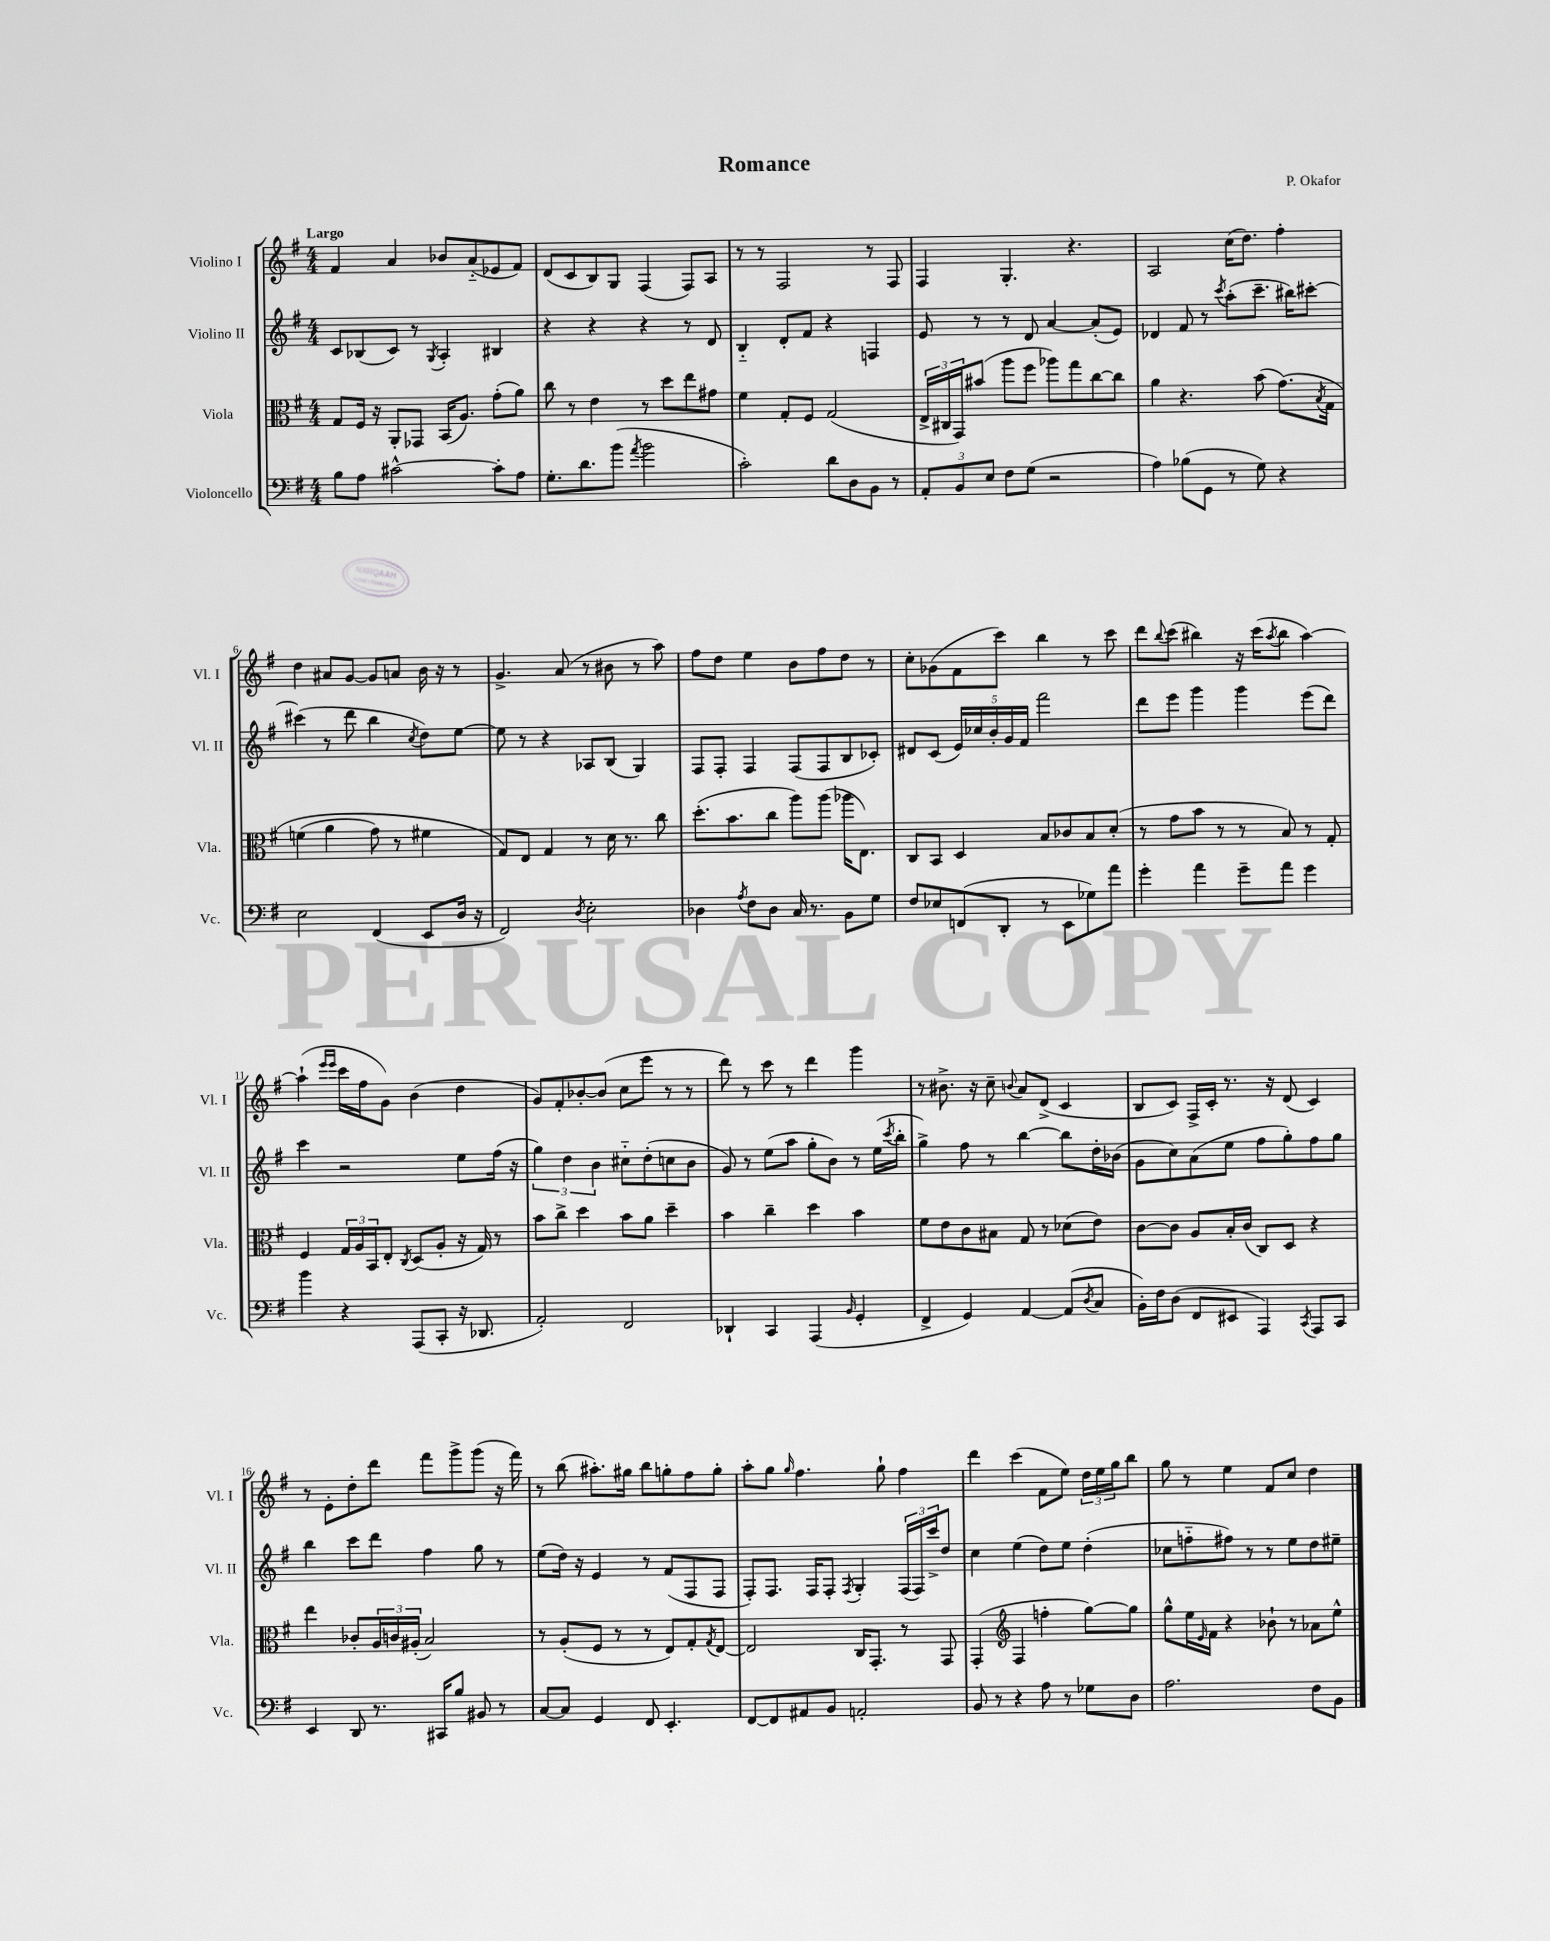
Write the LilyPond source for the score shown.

\header { title = "Romance" composer = "P. Okafor" }
<<
\new StaffGroup <<
\new Staff = "s0" \with { instrumentName = "Violino I" shortInstrumentName = "Vl. I" } {
    \clef treble \key g \major \numericTimeSignature \time 4/4 \tempo "Largo"
    fis'4 a'4 bes'8 a'8-_( ees'8 fis'8) |
    d'8( c'8 b8) g8 fis4( fis8) a8 |
    r8 r8 fis2 r8 fis8 |
    fis4 g4.-. r4. |
    a2 c''16( d''8.) fis''4-. |
    d''4 ais'8 g'8~ g'8 a'8 b'16 r16 r8 |
    g'4.-> a'8( r8 bis'8 r8 a''8) |
    fis''8 d''8 e''4 b'8 fis''8 d''8 r8 |
    c''8-. ges'8( fis'8 c'''8) b''4 r8 c'''8 |
    d'''8 \appoggiatura { b''8 } c'''8( bis''4) r16 c'''16( \acciaccatura { a''8 } bis''8 a''4~) |
    a''4-!( \grace { e'''16 e'''16 } c'''16 fis''16 g'8) b'4( d''4 |
    g'8) fis'8-. bes'8~-. bes'8( c''8 e'''8 r8 r8 |
    d'''8) r8 c'''8 r8 d'''4 g'''4 |
    r8 bis'8.-> r16 c''8-- \appoggiatura { b'8 } a'8 d'8->( c'4 |
    b8 c'8) fis16-> c'16-. r8. r16 d'8( c'4) |
    r8 e'8-. d''8-. d'''8 fis'''8 g'''8-> g'''8( r16 fis'''16) |
    r8 b''8( ais''8.-.) gis''16 b''8 g''8-. fis''8 g''8-. |
    a''8-. g''8 \grace { g''16 } fis''4. g''8-! fis''4 |
    d'''4 c'''4( fis'8 e''8) \tuplet 3/2 { d''16 e''16 g''16 } b''8 |
    g''8 r8 e''4 fis'8 c''8 d''4 \bar "|." |
}
\new Staff = "s1" \with { instrumentName = "Violino II" shortInstrumentName = "Vl. II" } {
    \clef treble \key g \major \numericTimeSignature \time 4/4
    c'8 bes8( c'8) r8 \acciaccatura { g8 } a4-. bis4 |
    r4 r4 r4 r8 d'8 |
    b4-_ d'8-. fis'8 r4 f4 |
    e'8 r8 r8 d'8 a'4~ a'8-.( e'8) |
    des'4 fis'8 r8 \acciaccatura { c'''8 } a''8-.( c'''8.-- bis''16) cis'''8~-. |
    cis'''4( r8 d'''8 b''4 \acciaccatura { c''8 } d''8) e''8~ |
    e''8 r8 r4 aes8 b8( g4) |
    fis8 fis8-. fis4 fis8( fis8 b8 ces'8-.) |
    dis'8 c'8( \tuplet 5/4 { e'16) ces''16 b'16-. g'16 fis'16 } fis'''2 |
    d'''8 e'''8 g'''4 g'''4 e'''8( d'''8) |
    c'''4 r2 e''8 fis''16( r16 |
    \tuplet 3/2 { g''4) d''4 b'4 } cis''8-_ d''8-.( c''8 b'8 |
    g'8) r8 e''8( a''8 g''8-. b'8) r8 e''16( \acciaccatura { c'''8 } b''16-. |
    g''4->) fis''8 r8 b''4~ b''8 d''16-. bes'16( |
    g'8 c''8) a'8( e''8 fis''8 g''8-.) fis''8 g''8 |
    b''4 c'''8 d'''8 fis''4 g''8 r8 |
    e''8( d''16) r16 e'4 r8 fis'8( fis8 fis8 |
    fis8-.) fis8. fis16 fis8-. \acciaccatura { fis8 } g4-. \tuplet 3/2 { fis16( fis16) c'''16-> } d''8 |
    c''4 e''4( d''8) e''8 d''4-.( |
    ces''8 f''8-_ fis''8) r8 r8 e''8 d''8 eis''8-- \bar "|." |
}
\new Staff = "s2" \with { instrumentName = "Viola" shortInstrumentName = "Vla." } {
    \clef alto \key g \major \numericTimeSignature \time 4/4
    g8 fis16 r16 a,8-. ges,8 b,16( a8.) g'8-.( a'8) |
    c''8 r8 e'4 r8 d''8 e''8 gis'8 |
    fis'4 g8-. fis8 g2( |
    \tuplet 3/2 { e16-> cis16 g,16) } bis'8( a''8 fis''8 aes''8) g''8 c''8~ c''8 |
    a'4 r4. b'8( g'8.)\( \acciaccatura { b8 } g16 |
    f'4( a'4 g'8) r8 fis'4 |
    g8\) e8 g4 r8 d'16 r8. c''8 |
    d''8.-.( b'8. c''8 a''8) a''8( aes''16 e8.) |
    c8 b,8 d4 b8 ces'8 b8 d'8-.( |
    r8 g'8 b'8 r8 r8 b8) r8 g8-. |
    fis4 \tuplet 3/2 { g16 a16 b,16 } e8-. \acciaccatura { c8 } d8( a8-. r16 g16) r8 |
    b'8 c''8-> d''4 b'8 a'8 d''4-- |
    b'4 c''4-- d''4 b'4 |
    fis'8 e'8 c'8 bis8 g8 r8 des'8( e'8) |
    c'8~ c'8 a8 b16-. c'16( c8) d8 r4 |
    e''4 ces'8-. \tuplet 3/2 { a16 c'16 ais16-.( } b2) |
    r8 a8-.( fis8 r8 r8 e8) g8-. \acciaccatura { g8 } e8~ |
    e2 c16 g,8.-. r8 g,8 |
    g,4-.( \clef treble fis4 f''4-. g''8~) g''8 |
    g''8-^ e''16 \grace { e'16 } fis'16 r4 bes'8-! r8 aes'8 e''8-^ \bar "|." |
}
\new Staff = "s3" \with { instrumentName = "Violoncello" shortInstrumentName = "Vc." } {
    \clef bass \key g \major \numericTimeSignature \time 4/4
    b8 a8 cis'2~-^ cis'8-. a8 |
    g8.-. d'8. b'8( \acciaccatura { a'8 } b'2 |
    c'2-.) d'8 d8 b,8 r8 |
    \tuplet 3/2 { a,8-. b,8 e8 } fis8 g8( r2 |
    a4) bes8( g,8 r8 g8) r4 |
    e2 fis,4( e,8 d16 r16 |
    fis,2) \acciaccatura { d8 } e2-. |
    des4 \acciaccatura { a8 } fis8 des8 c16 r8. b,8 g8 |
    fis8 ees8 f,8( d,8-. r8 e,8 ges8) a'8 |
    g'4-. a'4 g'8-- a'8 g'4 |
    b'4 r4 a,,8( c,8-. r16 des,8. |
    a,2-.) fis,2 |
    des,4-! c,4 a,,4( \grace { b,16 } g,4-. |
    fis,4-> g,4) a,4~ a,8( \acciaccatura { d8 } c8 |
    b,16-.) fis16 d8( fis,8 eis,8 a,,4) \acciaccatura { c,8 } a,,8 c,8 |
    e,4 d,8 r8. cis,16 b8 bis,8 r8 |
    c8~ c8 g,4 fis,8 e,4.-. |
    fis,8~ fis,8 ais,8 b,8 a,2-. |
    b,8 r8 r4 a8 r8 ges8 d8 |
    a2. fis8 b,8 \bar "|." |
}
>>
>>
